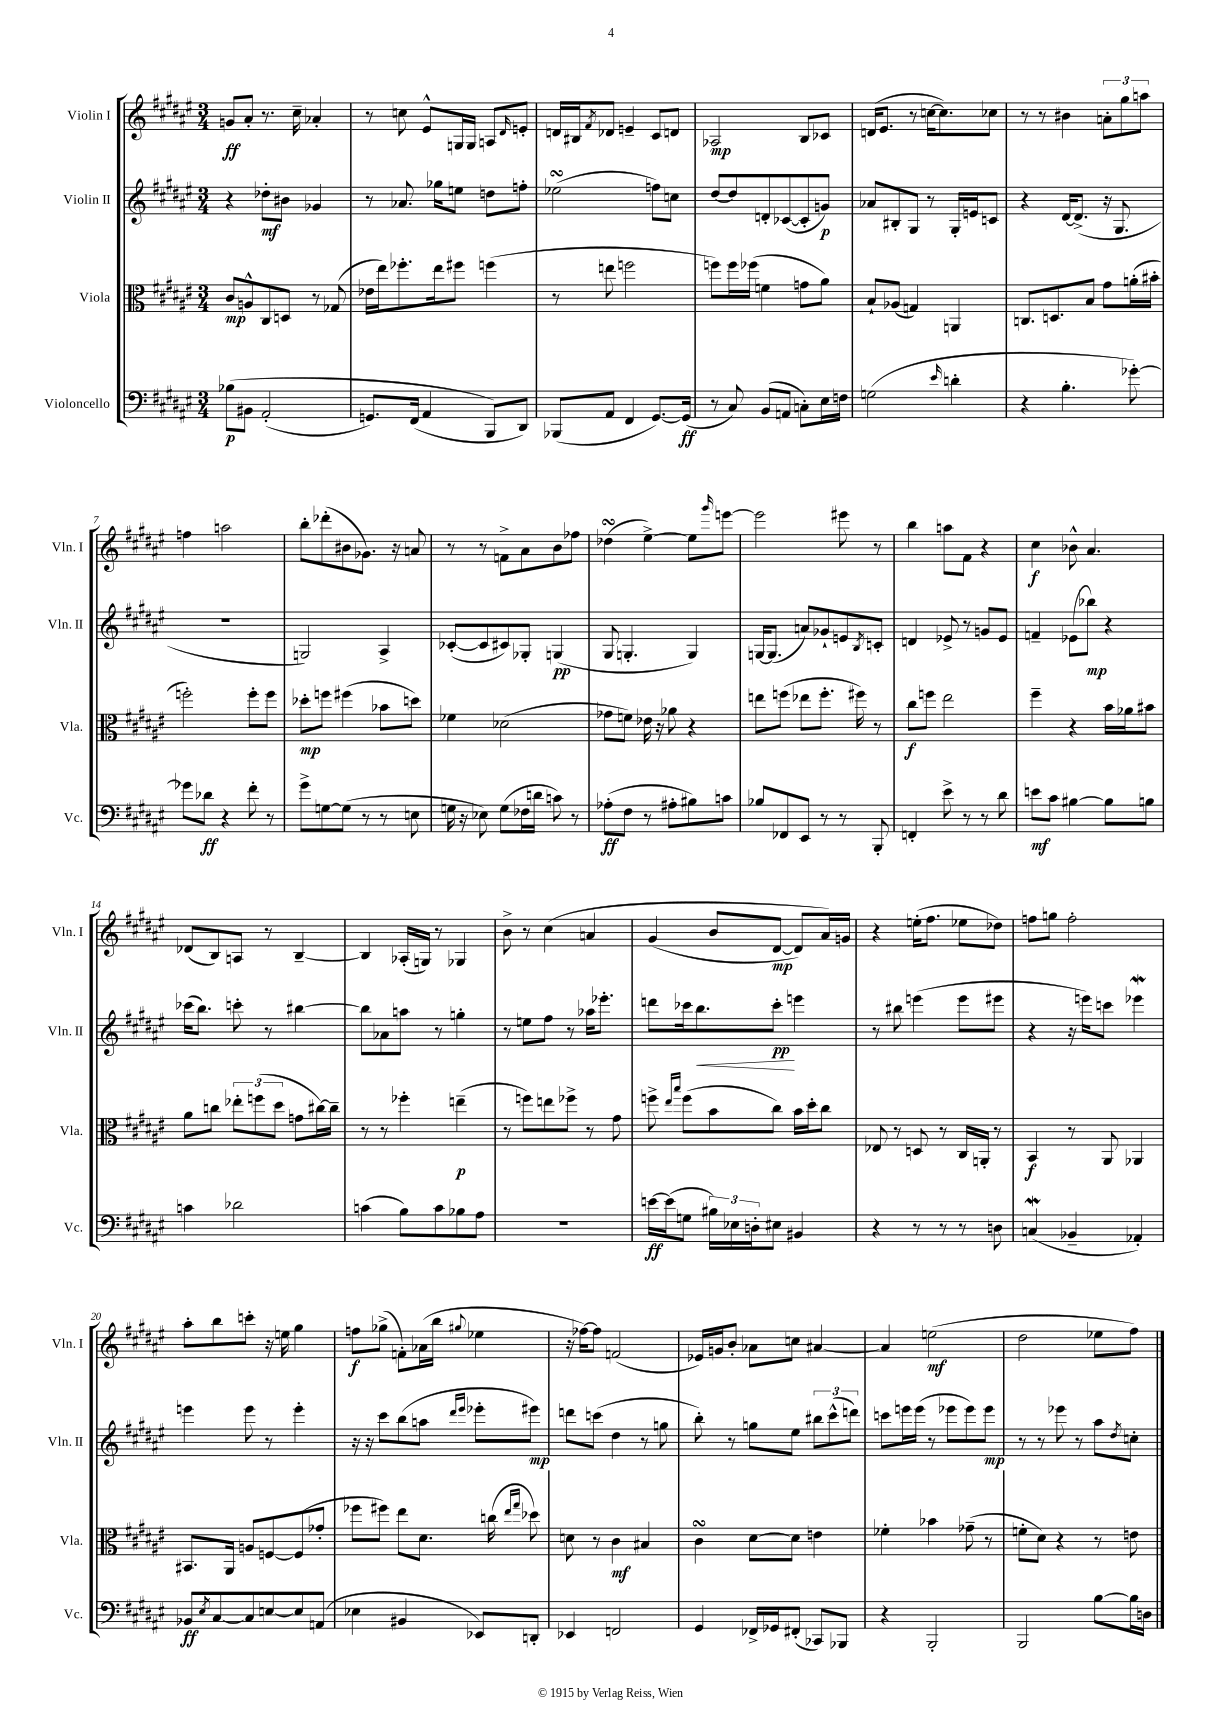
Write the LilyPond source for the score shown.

<<
\new StaffGroup <<
\new Staff = "s0" \with { instrumentName = "Violin I" shortInstrumentName = "Vln. I" } {
    \clef treble \key fis \major \numericTimeSignature \time 3/4
    g'8\ff ais'8-. r8. cis''16-- aes'4-. |
    r8 c''8 eis'8-^ g16 g16 a8 \grace { dis'16 } e'8-. |
    d'16 bis16 \acciaccatura { fis'8 } des'8 e'4-- cis'8 d'8 |
    aes2\mp b8 ces'8 |
    d'16( eis'8. r8 c''16~ c''8.) ces''8 |
    r8 r8 bis'4 \tuplet 3/2 { a'8-. gis''8 a''8 } |
    f''4 a''2 |
    b''8-. des'''8-.( bis'8 ges'8.) r16 a'8 |
    r8 r8 f'8-> ais'8 b'8 fes''8 |
    des''4\turn( eis''4~->) eis''8 \grace { gis'''16 } e'''8~ |
    e'''2 eis'''8 r8 |
    b''4 a''8 fis'8 r4 |
    cis''4\f bes'8-^ ais'4. |
    des'8( b8) a8 r8 b4~-- |
    b4 aes16-.( g16) r8 ges4 |
    b'8-> r8 cis''4\( a'4 |
    gis'4( b'8 dis'8~\mp dis'8) ais'16\) g'16 |
    r4 e''16-.( fis''8. ees''8 des''8) |
    f''8 g''8 f''2-. |
    ais''8-. b''8 c'''8-. r16 e''16 gis''4 |
    f''8\f ges''8->( f'8-.) aes'16( b''16 \appoggiatura { gis''8 } ees''4 |
    r16 fes''16~) fes''8 f'2( |
    ees'16) g'16 b'8-. aes'8 c''8 ais'4~ |
    ais'4 e''2\mf( |
    dis''2 ees''8 fis''8) \bar "|." |
}
\new Staff = "s1" \with { instrumentName = "Violin II" shortInstrumentName = "Vln. II" } {
    \clef treble \key fis \major \numericTimeSignature \time 3/4
    r4 des''8-.\mf bis'8 ges'4 |
    r8 aes'8. ges''16 e''8 d''8 f''8-. |
    ees''2\turn( f''8) c''8 |
    dis''8~ dis''8 d'8-. ces'8~( ces'8-. g'8\p) |
    aes'8 bis8-. gis8 r8 gis16-. e'16 c'8 |
    r4 dis'16~ dis'8.->( r16 gis8. |
    R2. |
    g2) ais4-> |
    ces'8~-.( ces'8 cis'8) ges8-. g4\pp( |
    gis8 g4.-. g4) |
    g16~ g8.( a'8) ges'8-! e'8 \acciaccatura { b8 } c'8-. |
    d'4 ees'8-> r8 g'8 ees'8 |
    f'4-- ees'8( bes''8\mp) r4 |
    ces'''16( b''8.) c'''8-. r8 bis''4~ |
    bis''8 aes'8 a''8 r8 g''4-. |
    r8 e''8 fis''8 r8 aes''16 ees'''8.-. |
    d'''8 ces'''16 b''8.\< ces'''8-.\pp\! e'''4 |
    r8 bis''8 e'''4( e'''8 eis'''8 |
    r4 r16 e'''16) c'''8 ees'''4\mordent |
    e'''4 e'''8 r8 e'''4-. |
    r16 r16 cis'''8 b''8( a''8 \grace { dis'''16 eis'''16 } ees'''8-. eis'''8\mp) |
    d'''8 c'''8( dis''4 r8 g''8 |
    b''8-.) r8 g''8 eis''8 \tuplet 3/2 { bis''8 cis'''8-^( d'''8) } |
    c'''8 e'''16 e'''16( r8 ees'''8 ees'''8) ees'''8\mp |
    r8 r8 ees'''8 r8 ais''8 \acciaccatura { dis''8 } c''8-. \bar "|." |
}
\new Staff = "s2" \with { instrumentName = "Viola" shortInstrumentName = "Vla." } {
    \clef alto \key fis \major \numericTimeSignature \time 3/4
    cis'8\mp a8-^ cis8 d8 r8 ges8( |
    ees'16 eis''16) fes''8.-. eis''16 fis''8 f''4( |
    r8 e''8 f''2 |
    f''8) f''16 fes''16( f'4 g'8 ais'8) |
    b8-! aes8( g4) a,4 |
    c8. d8. b8 gis'8 a'16-.( bis'16-. |
    f''2-.) f''8-. f''8 |
    des''8-.\mp f''8 fis''4( bes'8 d''8) |
    fes'4 des'2( |
    ges'8 f'8) ees'16 r16 aes'8 r4 |
    e''8 f''8( ees''8 f''8.-. fis''16) r8 |
    cis''8\f f''8 eis''2 |
    fis''4-- r4 b'16 aes'16 bis'8 |
    ais'8 c''8 \tuplet 3/2 { ees''8-. f''8( dis''8 } g'8 cis''16~) cis''16-- |
    r8 r8 fes''4-. e''4--\p( |
    r8 f''8) e''8 fes''8-> r8 gis'8 |
    f''8-> \grace { eis''16 b''16 } f''8( b'8 cis''8) b'16 dis''16-. cis''8 |
    ees8 r8 d8 r8 cis16 a,16-. r8 |
    b,4\f r8 ais,8 aes,4 |
    bis,8. ais,16 a8 f8~ f8( ges'8-. |
    fes''8 fis''8) eis''8 dis'8. c''16( \grace { eis''16 gis''16 } des''8) |
    d'8 r8 cis'4\mf bis4 |
    cis'4\turn dis'8~ dis'8 e'4 |
    fes'4-. bes'4 ges'8--( r8 |
    f'8-. dis'8) r4 r8 e'8 \bar "|." |
}
\new Staff = "s3" \with { instrumentName = "Violoncello" shortInstrumentName = "Vc." } {
    \clef bass \key fis \major \numericTimeSignature \time 3/4
    bes8\p\( bis,8 ais,2-.( |
    g,8.) fis,16( ais,4 b,,8\) dis,8) |
    bes,,8( ais,8 fis,4 gis,8.~) gis,16\ff( |
    r8 cis8) b,8( a,8 c8-.) eis16 f16 |
    g2( \grace { eis'16 } d'4-. |
    r4 b4.-. ges'8~-.) |
    ges'8 des'8\ff r4 fis'8-. r8 |
    gis'8-> g8~ g8( r8 r8 e8 |
    g16 r16 ees8) g8( fes16 d'16 c'8) r8 |
    aes8-.\ff( fis8 r8 ais8-. bis8) c'8 |
    bes8 fes,8 eis,8 r8 r8 b,,8-. |
    f,4-. eis'8-> r8 r8 dis'8 |
    e'8\mf cis'8 bis4~ bis8 b8 |
    c'4 des'2 |
    c'4( b8) c'8 bes8 ais8 |
    R2. |
    e'16~\ff e'16( g8 \tuplet 3/2 { bis16) ees16 d16-. } eis8 bis,4 |
    r4 r8 r8 r8 d8 |
    c4\mordent( bes,4-- aes,4-.) |
    bes,8\ff \acciaccatura { eis8 } cis8~ cis8 e8~ e8 a,8( |
    ees4 bis,4 ees,8) d,8-. |
    ees,4 f,2 |
    gis,4 fes,16-> ges,16 fis,8-.( ces,8) bes,,8 |
    r4 b,,2-. |
    b,,2 b8~ b16 d16 \bar "|." |
}
>>
>>
